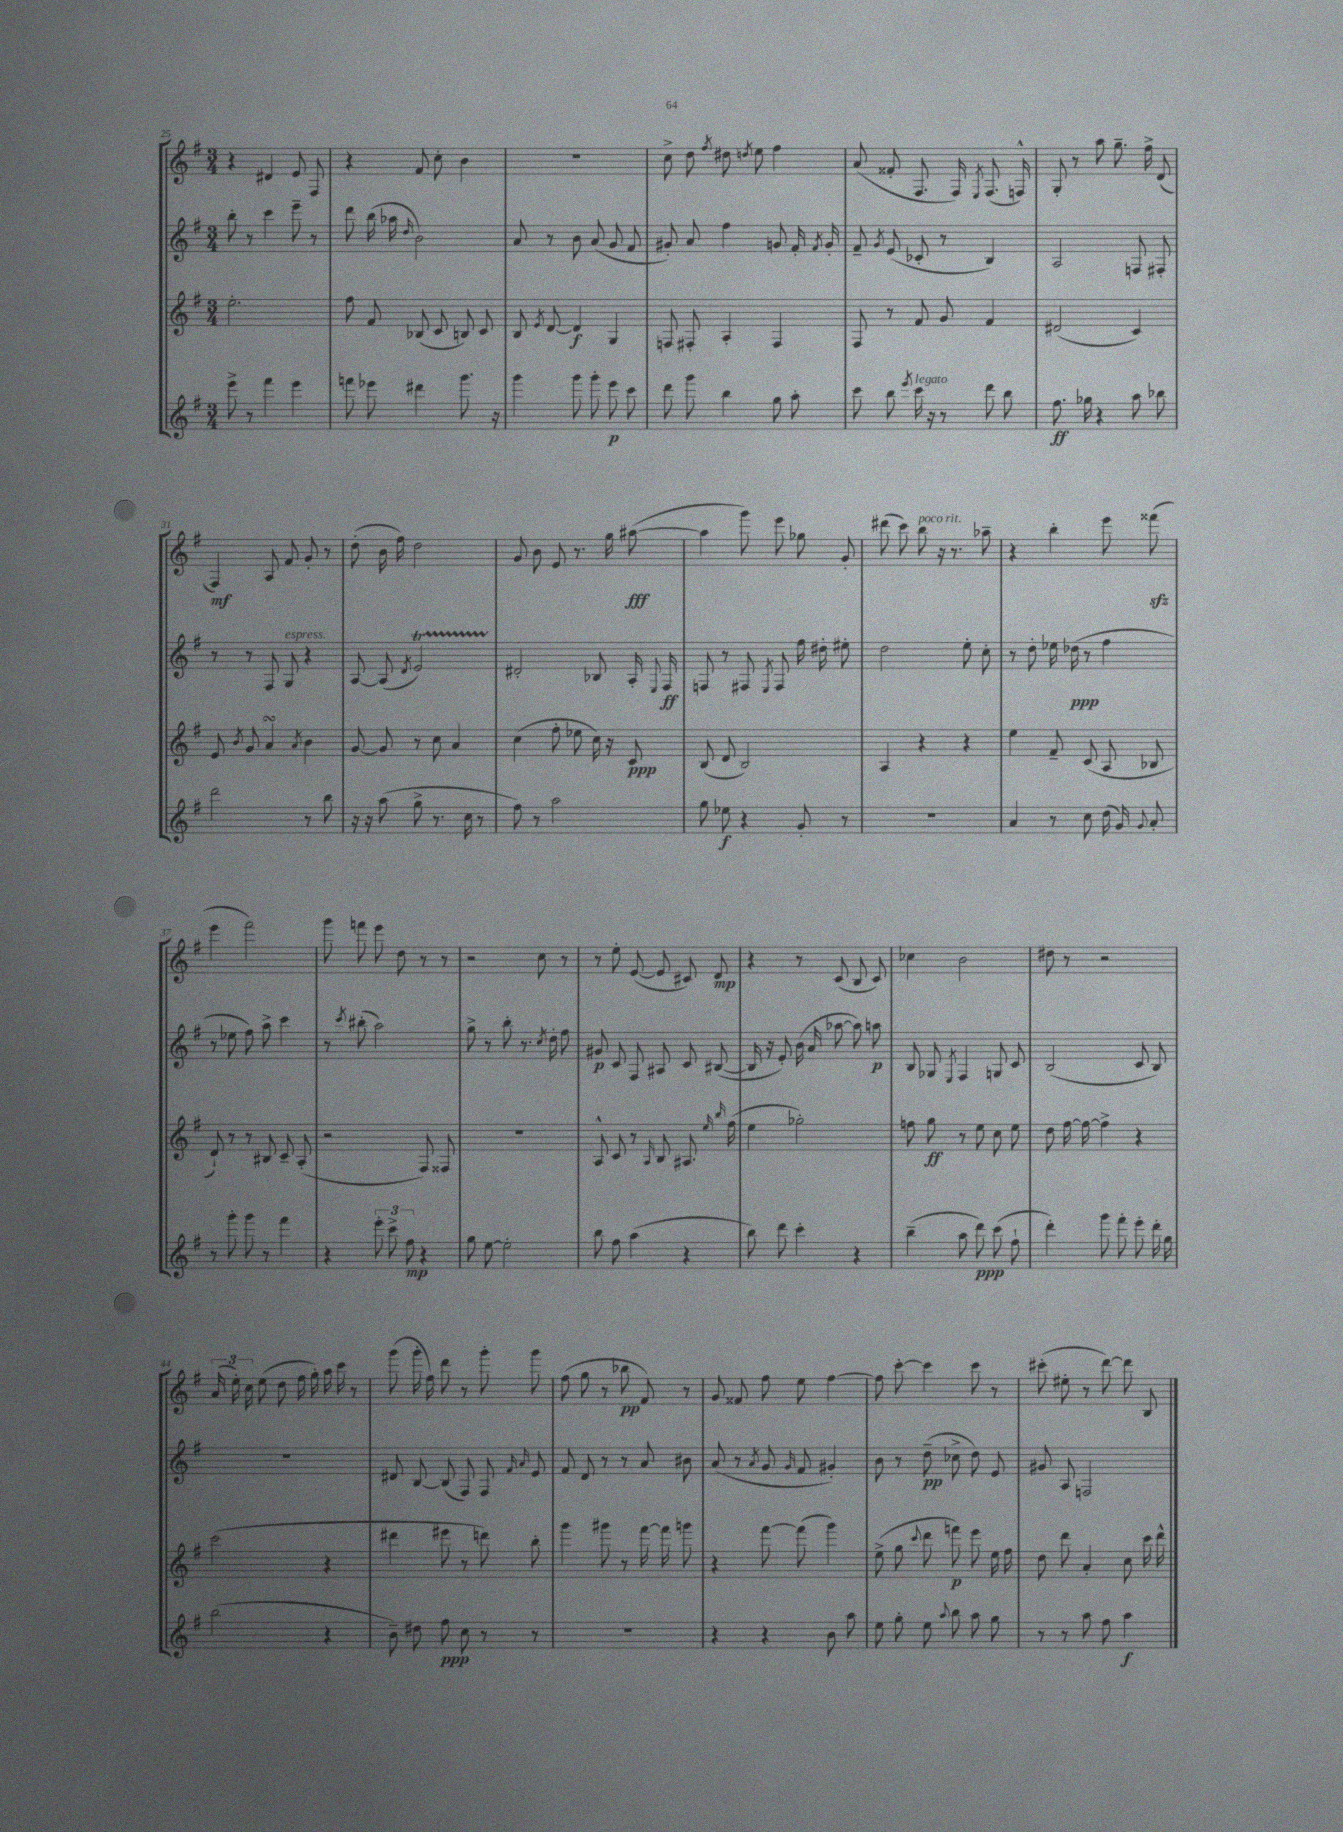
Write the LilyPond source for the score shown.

<<
\new StaffGroup <<
\new Staff = "s0" {
    \clef treble \key g \major \numericTimeSignature \time 3/4
    \autoBeamOff r4 dis'4 e'8 fis8 |
    r4 fis'8 c''8-. b'4 |
    R2. |
    c''8-> d''8 \acciaccatura { fis''8 } dis''8 \acciaccatura { d''8 } e''8 fis''4 |
    a'8( fisis'8-. fis8. fis16) \acciaccatura { e8 } fis8.( f16-^) |
    g8-. r8 a''8 g''8.-- fis''16-> d'8( |
    fis4\mf) a8 fis'8 g'8-. r8 |
    d''8-.( b'16 fis''16) d''2 |
    g'8 b'8 e'8 r8. g''16 ais''8~\fff( |
    ais''4 g'''8) e'''8 ges''8 g'8-. |
    dis'''8( c'''8) b''8^\markup { \italic "poco rit." } r16 r8. aes''8-- |
    r4 b''4-. e'''8 fisis'''8\sfz( |
    e'''4 fis'''2) |
    g'''8 f'''8 e'''8 d''8 r8 r8 |
    r2 c''8 r8 |
    r8 e''8-. e'8~( e'8 cis'8) d'8\mp |
    r4 r8 c'8( b8 c'8) |
    ces''4 b'2 |
    dis''8 r8 r2 |
    \tuplet 3/2 { a'16( e''16-.) c''16 } e''8( d''8 fis''16 g''16-.) a''16 c'''16 r8 |
    g'''8( g'''16-. fis''16) d'''8 r8 g'''8-. g'''8 |
    fis''8( g''8 r8 bes''8\pp fis'8) r8 |
    g'8 fisis'8 fis''8 e''8 fis''4~ |
    fis''8 c'''8~-. c'''4 c'''8 r8 |
    cis'''8-.( eis''8-. r8 d'''8~) d'''8 b8 \bar "|." |
}
\new Staff = "s1" {
    \clef treble \key g \major \numericTimeSignature \time 3/4
    \autoBeamOff b''8-. r8 c'''4 e'''8-- r8 |
    d'''8 b''16( aes''16 \grace { d''16 } b'2) |
    a'8 r8 b'8 a'8( g'8 fis'8 |
    gis'8-.) a'8 fis''4 g'8 fis'16-. \acciaccatura { fis'8 } g'16-. |
    fis'8-- \acciaccatura { g'8 } e'8( ces'8-. r8 b4) |
    a2 f8 fis8-. |
    r8 r8 fis8 g8^\markup { \italic "espress." } r4 |
    a8~ a8( \acciaccatura { d'8 } e'2\startTrillSpan) |
    dis'2-.\stopTrillSpan bes8 a16-. \appoggiatura { e8 } fis16\ff |
    f8 r8 fis8 \acciaccatura { e8 } fis8 fis''16 dis''16-. eis''8-. |
    d''2 e''8-. c''8-. |
    r8 d''8-. ees''16 des''16\ppp( r8 fis''4 |
    r8 ees''8 fis''8) a''8-> c'''4 |
    r8 \acciaccatura { c'''8 } bis''8-.( a''2) |
    g''8-> r8 b''8-. r8. \acciaccatura { c''8 } d''16-. fis''8 |
    gis'8\p c'8 fis8 ais8 c'8 bis8~( |
    bis16 r16 e'8-.) b'16( a'16 aes''8~ aes''8) a''8\p |
    b8 ges8 \acciaccatura { e8 } fis4 g8 c'8 |
    b2( c'8 b8) |
    R2. |
    dis'8 b8~ b8( fis8) fis8 \grace { fis'16 a'16 } e'8 |
    fis'8 d'8 r8 r8 a'8 bis'8 |
    a'8( r8 \acciaccatura { a'8 } g'8 \grace { g'16 } fis'8 gis'4-.) |
    b'8 r8 d''8--\pp( ces''8-> d''8) e'8 |
    gis'8 a8 f2 \bar "|." |
}
\new Staff = "s2" {
    \clef treble \key g \major \numericTimeSignature \time 3/4
    \autoBeamOff e''2.-. |
    fis''8 fis'8 bes8( c'8 b8) c'8 |
    b8 \acciaccatura { e'8 } d'8~ d'4\f g4 |
    f8 fis8-. a4-. fis4 |
    fis8 r8 fis'8 g'8 fis'4 |
    dis'2( c'4) |
    e'8 \acciaccatura { b'8 } g'8 a'4\turn \acciaccatura { a'8 } b'4 |
    g'8~ g'8 r8 c''8 a'4 |
    c''4( fis''8-. ees''8 c''16) r16 c'8\ppp |
    b8( d'8 b2) |
    a4 r4 r4 |
    e''4 fis'8-- c'8( a8 bes8 |
    d'8-!) r8 r8 bis8 c'8-- a8-.( |
    r2 fis8) fisis8 |
    R2. |
    a8-^ c'8 r8 \grace { a16 } b8 ais8. \grace { e''16 b''16 } fis''16( |
    e''4 ges''2-.) |
    f''8 g''8\ff r8 e''8 c''8 e''8 |
    d''8 fis''16~ fis''16~ fis''4-> r4 |
    c'''2( r4 |
    dis'''4 eis'''8 r8 d'''8) b''8-. |
    g'''4 gis'''8 r8 fis'''16~ fis'''16 g'''8 |
    r4 fis'''8~ fis'''8( g'''4) |
    e''8->( g''8 \appoggiatura { c'''8 } d'''8 f'''8\p) e'''8 e''16 fis''16 |
    d''8 d'''8 a'4-. c''8 c'''16 d'''16-^ \bar "|." |
}
\new Staff = "s3" {
    \clef treble \key g \major \numericTimeSignature \time 3/4
    \autoBeamOff e'''8-> r8 fis'''4 e'''4 |
    f'''8 ees'''8 dis'''4 g'''8. r16 |
    g'''4 g'''8 g'''8-. e'''8\p c'''8 |
    d'''8 g'''8 b''4 g''8 a''8-. |
    c'''8 b''8 \acciaccatura { e'''8 } c'''16^\markup { \italic "legato" } r16 r8 d'''8 b''8 |
    fis''8.\ff ges''16 r4 a''8 bes''8 |
    d'''2 r8 b''8 |
    r16 r16 a''8( g''8-> r8. c''16 r8 |
    fis''8) r8 a''2 |
    g''8 ees''8\f r4 g'8-. r8 |
    R2. |
    a'4 r8 c''8 d''16( g'16) \appoggiatura { g'8 } a'8-. |
    r8 g'''8-. g'''8 r8 fis'''4 |
    r4 \tuplet 3/2 { e'''8-. c'''8-> fis''8\mp } r4 |
    g''8 e''8~ e''2-. |
    b''8 fis''8 a''4( r4 |
    b''8) d'''8 c'''4-. r4 |
    b''4--( a''8 d'''8\ppp) c'''8( fis''8-! |
    d'''4-.) g'''8 fis'''8-. e'''8-. d'''16-. g''16 |
    b''2( r4 |
    b'8--) dis''8 fis''8\ppp c''8 r8 r8 |
    R2. |
    r4 r4 b'8 a''8 |
    e''8 g''8-. e''8 \appoggiatura { a''8 } b''8 a''8 g''8 |
    r8 r8 a''8 fis''8 a''4\f \bar "|." |
}
>>
>>
\layout { \context { \Score currentBarNumber = #25 } }
